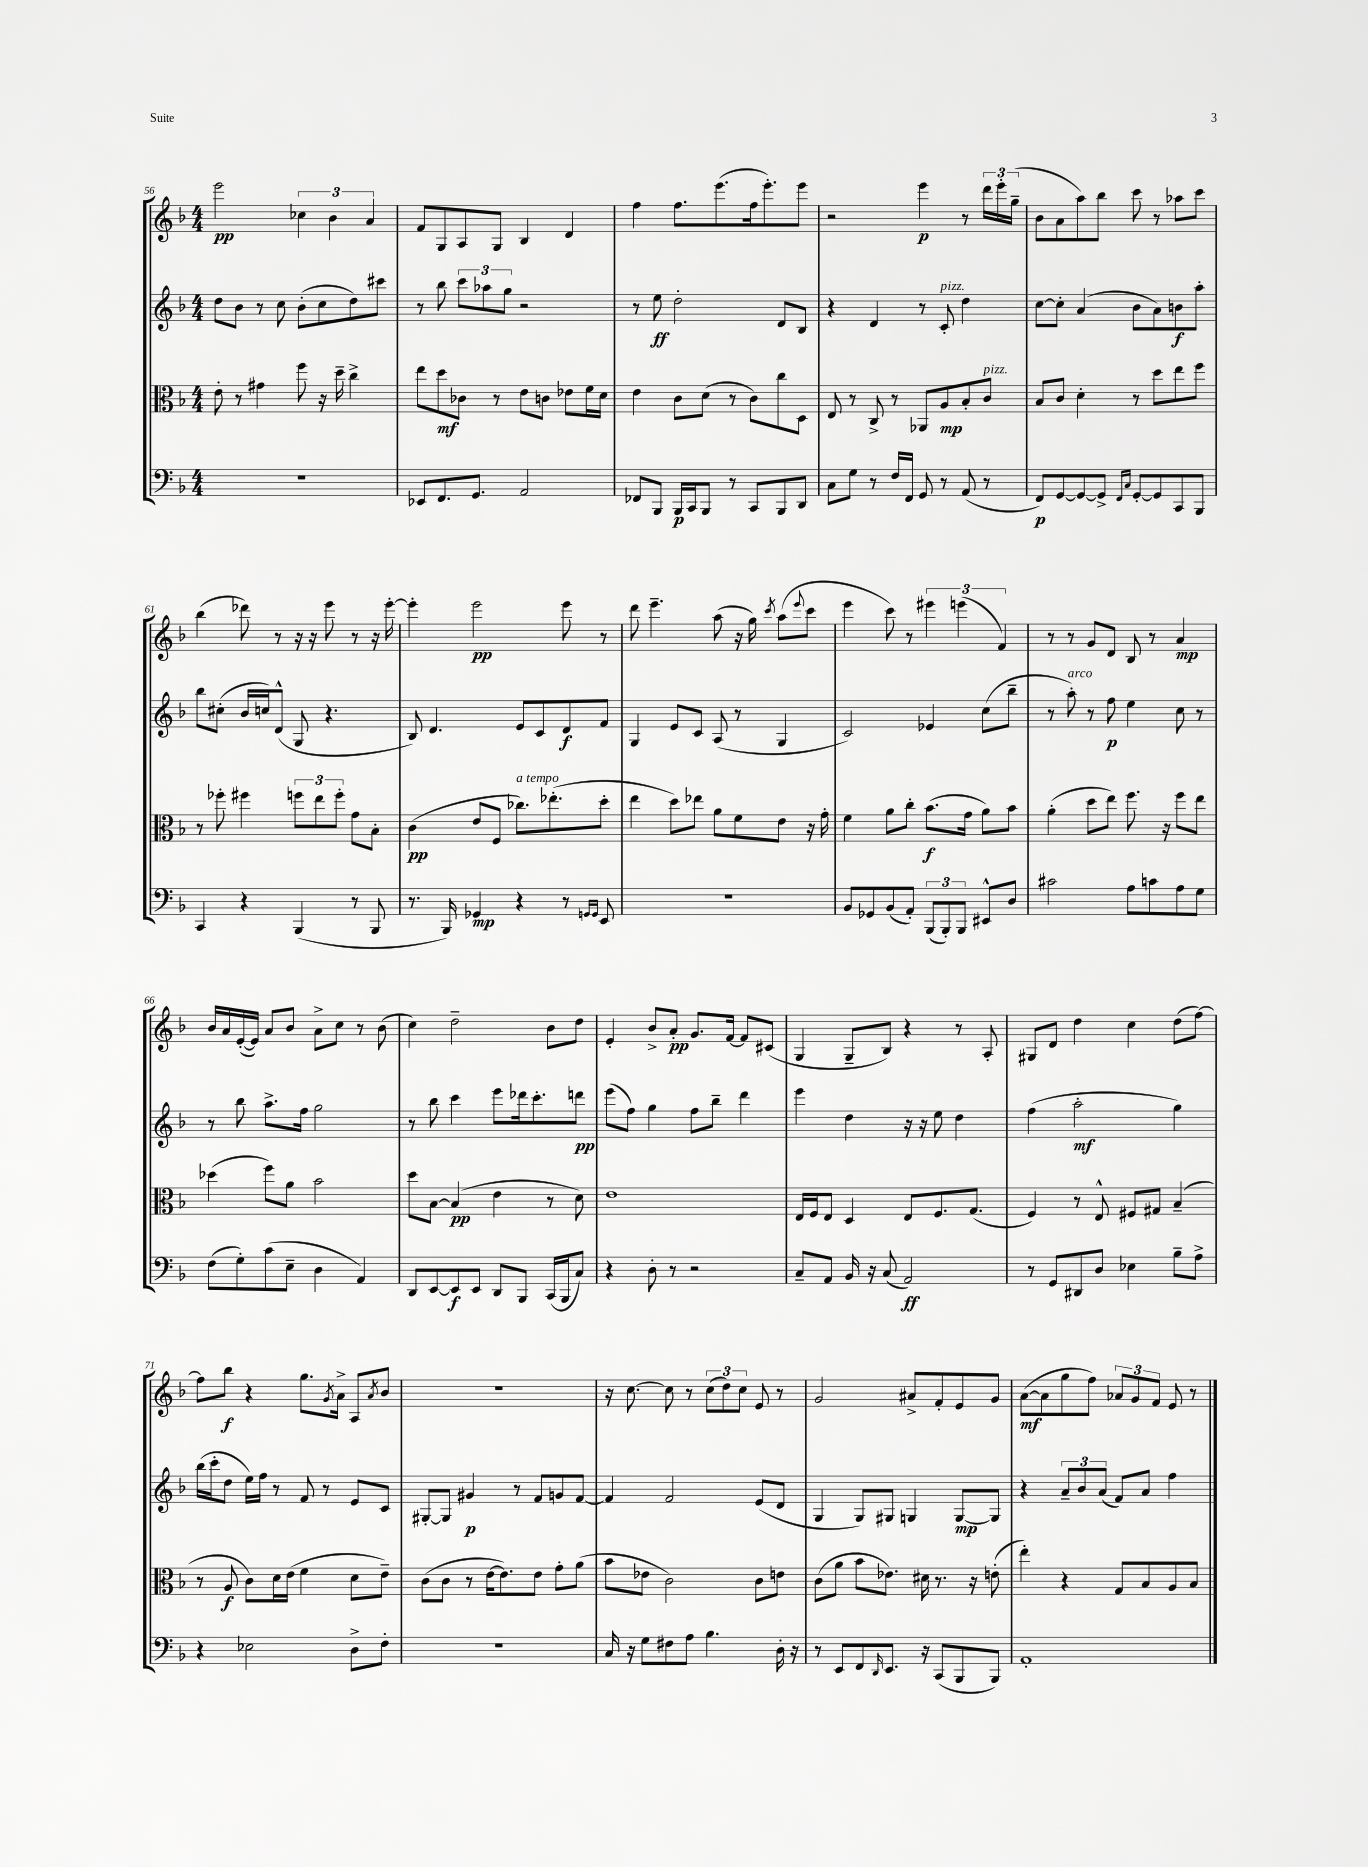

**kern	**dynam	**kern	**dynam	**kern	**dynam	**kern	**dynam
*part4	*part4	*part3	*part3	*part2	*part2	*part1	*part1
*staff4	*staff4	*staff3	*staff3	*staff2	*staff2	*staff1	*staff1
*clefF4	*	*clefC3	*	*clefG2	*	*clefG2	*
*k[b-]	*	*k[b-]	*	*k[b-]	*	*k[b-]	*
*M4/4	*	*M4/4	*	*M4/4	*	*M4/4	*
=56	=56	=56	=56	=56	=56	=56	=56
1r	.	8e'\	.	8dd\L	.	2eee\	pp
.	.	8r	.	8b-\J	.	.	.
.	.	4g#X\	.	8r	.	.	.
.	.	.	.	8cc\	.	.	.
.	.	8ff\	.	(8b-'\L	.	6cc-X\	.
.	.	16r	.	8cc\	.	.	.
.	.	.	.	.	.	6b-\	.
.	.	16dd~\	.	.	.	.	.
.	.	4cc^\	.	8dd\)	.	.	.
.	.	.	.	.	.	6a/	.
.	.	.	.	8ccc#X\J	.	.	.
=57	=57	=57	=57	=57	=57	=57	=57
8EE-X/L	.	8ee\L	.	8r	.	8f/L	.
8.FF/	.	8dd\	mf	8bb-\	.	8G/	.
.	.	8c-X\J	.	12ccc\L	.	8A/	.
8.GG/J	.	.	.	.	.	.	.
.	.	.	.	12aa-X\	.	.	.
.	.	8r	.	.	.	8G/J	.
.	.	.	.	12gg\J	.	.	.
2AA/	.	8e\L	.	2r	.	4B-/	.
.	.	8cn\J	.	.	.	.	.
.	.	8e-X\L	.	.	.	4d/	.
.	.	16f\L	.	.	.	.	.
.	.	16d\JJ	.	.	.	.	.
=58	=58	=58	=58	=58	=58	=58	=58
8FF-X/L	.	4e\	.	8r	.	4ff\	.
8BBB-/J	.	.	.	8ee\	ff	.	.
16BBB-/LL	p	8c\L	.	2dd'\	.	8.ff\L	.
16CC/J	.	.	.	.	.	.	.
8BBB-/J	.	(8d\J	.	.	.	.	.
.	.	.	.	.	.	(8.eee\	.
8r	.	8r	.	.	.	.	.
8CC/L	.	8c\L)	.	.	.	16ff\k	.
.	.	.	.	.	.	8.eee'\)	.
8BBB-/	.	8cc\	.	8d/L	.	.	.
8DD/J	.	8D\J	.	8B-/J	.	8eee\J	.
=59	=59	=59	=59	=59	=59	=59	=59
8C\L	.	8E/	.	4r	.	2r	.
8G\J	.	8r	.	.	.	.	.
8r	.	8C^/	.	4d/	.	.	.
16F/LL	.	8r	.	.	.	.	.
16FF/JJ	.	.	.	.	.	.	.
8GG/	.	8AA-X/L	.	8r	.	4eee\	p
!	!	!	!	!LO:TX:a:i:t=pizz.	!	!	!
8r	.	8A/	mp	8c'/	.	.	.
(8AA/	.	8B-'/	.	4dd\	.	8r	.
!	!	!LO:TX:a:i:t=pizz.	!	!	!	!	!
8r	.	8c/J	.	.	.	24ddd\LL	.
.	.	.	.	.	.	24eee'\	.
.	.	.	.	.	.	(24gg~\JJ	.
=60	=60	=60	=60	=60	=60	=60	=60
8FF/L)	p	8B-/L	.	[8cc\L	.	8b-\L	.
[8GG/	.	8c/J	.	8cc'\J]	.	8a\	.
8GG/_	.	4d'\	.	(4a/	.	8aa\)	.
8GG^/J]	.	.	.	.	.	8bb-\J	.
16qqFF/LL	.	.	.	.	.	.	.
16qqC/JJ	.	.	.	.	.	.	.
[8GG'/L	.	8r	.	8b-\L	.	8ccc\	.
8GG/]	.	8dd\L	.	8a\)	.	8r	.
8CC/	.	8ee\	.	8bn\	f	8aa-X\L	.
8BBB-/J	.	8ff\J	.	8aa'\J	.	8ccc\J	.
!!LO:LB:g=z
=61	=61	=61	=61	=61	=61	=61	=61
4CC/	.	8r	.	8bb-\L	.	(4bb-\	.
.	.	8ff-X'\	.	(8cc#X'\J	.	.	.
4r	.	4ff#X\	.	16b-/LL	.	8ddd-X\)	.
.	.	.	.	16ccn/J)	.	.	.
.	.	.	.	(8d^^/J	.	8r	.
(4BBB-/	.	12ffn\L	.	8G/	.	16r	.
.	.	.	.	.	.	16r	.
.	.	12ee\	.	.	.	.	.
.	.	.	.	4.r	.	8eee\	.
.	.	12ff'\J	.	.	.	.	.
8r	.	8g\L	.	.	.	8r	.
8BBB-/	.	8B-'\J	.	.	.	16r	.
.	.	.	.	.	.	[16eee'\	.
=62	=62	=62	=62	=62	=62	=62	=62
8.r	.	(4c\	pp	8B-/)	.	4eee'\]	.
.	.	.	.	4.d/	.	.	.
16BBB-/)	.	.	.	.	.	.	.
4GG-X/	mp	8e/L	.	.	.	2eee\	pp
.	.	8F/J	.	.	.	.	.
!	!	!LO:TX:a:i:t=a tempo	!	!	!	!	!
4r	.	8.cc-X\L)	.	8e/L	.	.	.
.	.	.	.	8c/	.	.	.
.	.	(8.ee-X'\	.	.	.	.	.
8r	.	.	.	8d/	f	8eee\	.
16qqGGn/LL	.	.	.	.	.	.	.
16qqGG/JJ	.	.	.	.	.	.	.
8EE/	.	8dd'\J	.	8f/J	.	8r	.
=63	=63	=63	=63	=63	=63	=63	=63
1r	.	4ee\	.	4G/	.	8ddd\	.
.	.	.	.	.	.	4.eee~\	.
.	.	8dd\L)	.	8e/L	.	.	.
.	.	8ee-X\J	.	8c/J	.	.	.
.	.	8a\L	.	(8A/	.	(8aa\	.
.	.	8f\	.	8r	.	16r	.
.	.	.	.	.	.	16gg\)	.
.	.	.	.	.	.	8qccc/	.
.	.	8e\J	.	4G/	.	(8aa\L	.
.	.	.	.	.	.	8qqeee/	.
.	.	16r	.	.	.	8ccc\J	.
.	.	16g'\	.	.	.	.	.
=64	=64	=64	=64	=64	=64	=64	=64
8BB-/L	.	4f\	.	2c/)	.	4eee\	.
8GG-X/	.	.	.	.	.	.	.
(8BB-/	.	8a\L	.	.	.	8ccc\)	.
8AA'/J)	.	8cc'\J	.	.	.	8r	.
(12BBB-/L	.	(8.b-\L	f	4e-X/	.	6eee#X\	.
12BBB-'/)	.	.	.	.	.	.	.
12BBB-/J	.	.	.	.	.	(6eeen\	.
.	.	16g\Jk	.	.	.	.	.
8EE#X^^/L	.	8a\L)	.	(8cc\L	.	.	.
.	.	.	.	.	.	6f/)	.
8D/J	.	8b-\J	.	8bb-~\J	.	.	.
=65	=65	=65	=65	=65	=65	=65	=65
2c#X\	.	(4a'\	.	8r	.	8r	.
!	!	!	!	!LO:TX:a:i:t=arco	!	!	!
.	.	.	.	8aa'\)	.	8r	.
.	.	8dd\L	.	8r	.	8g/L	.
.	.	8ee\J)	.	8ff\	p	8d/J	.
8A\L	.	8.ff\	.	4ee\	.	8B-/	.
8cn\	.	.	.	.	.	8r	.
.	.	16r	.	.	.	.	.
8A\	.	8ff\L	.	8cc\	.	4a/	mp
8G\J	.	8ee\J	.	8r	.	.	.
!!LO:LB:g=z
=66	=66	=66	=66	=66	=66	=66	=66
(8F\L	.	(4dd-X\	.	8r	.	16b-/LL	.
.	.	.	.	.	.	16a/	.
8G'\)	.	.	.	8bb-\	.	([16e'/	.
.	.	.	.	.	.	16e/JJ])	.
(8c\	.	8ff\L)	.	8.aa^\L	.	8a/L	.
8E~\J	.	8a\J	.	.	.	8b-/J	.
.	.	.	.	16ff\Jk	.	.	.
4D\	.	2b-\	.	2gg\	.	8a^\L	.
.	.	.	.	.	.	8cc\J	.
4AA/)	.	.	.	.	.	8r	.
.	.	.	.	.	.	(8b-\	.
=67	=67	=67	=67	=67	=67	=67	=67
8DD/L	.	8dd\L	.	8r	.	4cc\)	.
[8EE/	.	[8B-\J	.	8bb-\	.	.	.
8EE/]	f	(4B-/]	pp	4ccc\	.	2dd~\	.
8EE/J	.	.	.	.	.	.	.
8DD/L	.	4e\	.	8eee\L	.	.	.
8BBB-/J	.	.	.	16ddd-X\k	.	.	.
.	.	.	.	8.ccc'\	.	.	.
(16CC/LL	.	8r	.	.	.	8b-\L	.
16BBB-/J	.	.	.	.	.	.	.
8C/J)	.	8d\)	.	8dddn\J	pp	8dd\J	.
=68	=68	=68	=68	=68	=68	=68	=68
4r	.	1e	.	(8eee\L	.	4e'/	.
.	.	.	.	8ff\J)	.	.	.
8D'\	.	.	.	4gg\	.	8b-^/L	.
8r	.	.	.	.	.	8a'/J	pp
2r	.	.	.	8ff\L	.	8.g/L	.
.	.	.	.	8bb-~\J	.	.	.
.	.	.	.	.	.	[16f/Jk	.
.	.	.	.	4ddd\	.	8f/L]	.
.	.	.	.	.	.	(8c#X/J	.
=69	=69	=69	=69	=69	=69	=69	=69
8C~/L	.	16E/LL	.	4eee\	.	4G/	.
.	.	16F/J	.	.	.	.	.
8AA/J	.	8E/J	.	.	.	.	.
16BB-/	.	4D/	.	4dd\	.	8G~/L	.
16r	.	.	.	.	.	.	.
(8C/	.	.	.	.	.	8B-/J)	.
2AA/)	ff	8E/L	.	16r	.	4r	.
.	.	.	.	16r	.	.	.
.	.	8.F/	.	8ee\	.	.	.
.	.	.	.	4dd\	.	8r	.
.	.	(8.G/J	.	.	.	.	.
.	.	.	.	.	.	8A'/	.
=70	=70	=70	=70	=70	=70	=70	=70
8r	.	4F/)	.	(4ff\	.	8G#X/L	.
8GG/L	.	.	.	.	.	8d/J	.
8DD#X/	.	8r	.	2aa'\	mf	4dd\	.
8D/J	.	8E^^/	.	.	.	.	.
4E-X\	.	8F#X/L	.	.	.	4cc\	.
.	.	8G#X/J	.	.	.	.	.
8B-~\L	.	(4B-~/	.	4gg\)	.	(8dd\L	.
8A^\J	.	.	.	.	.	[8ff\J)	.
!!LO:LB:g=z
=71	=71	=71	=71	=71	=71	=71	=71
4r	.	8r	.	(16bb-\LL	.	8ff\L]	.
.	.	.	.	16ccc'\J	.	.	.
.	.	8A/	f	8dd\J	.	8bb-\J	f
2E-X\	.	8c\L)	.	16ee\LL)	.	4r	.
.	.	.	.	16ff\JJ	.	.	.
.	.	16d\L	.	8r	.	.	.
.	.	(16e\JJ	.	.	.	.	.
.	.	4f\	.	8f/	.	8.gg\L	.
.	.	.	.	8r	.	.	.
.	.	.	.	.	.	8qg/	.
.	.	.	.	.	.	16a^\Jk	.
8D^\L	.	8d\L	.	8e/L	.	8A/L	.
.	.	.	.	.	.	8qa/	.
8F'\J	.	8e~\J)	.	8c/J	.	8b-/J	.
=72	=72	=72	=72	=72	=72	=72	=72
1r	.	(8c\L	.	[8G#X'/L	.	1r	.
.	.	8c\J	.	8G#/J]	.	.	.
.	.	8r	.	4g#X/	p	.	.
.	.	[16e\KL	.	.	.	.	.
.	.	8.e\])	.	.	.	.	.
.	.	.	.	8r	.	.	.
.	.	8e\J	.	8f/L	.	.	.
.	.	8g'\L	.	8gn/	.	.	.
.	.	(8a\J	.	[8f/J	.	.	.
=73	=73	=73	=73	=73	=73	=73	=73
16C/	.	8b-\L	.	4f/]	.	16r	.
16r	.	.	.	.	.	[8.cc\	.
8G\L	.	8e-X\J	.	.	.	.	.
8F#X\	.	2c\)	.	2f/	.	8cc\]	.
8A\J	.	.	.	.	.	8r	.
4.B-\	.	.	.	.	.	(12cc\L	.
.	.	.	.	.	.	12dd\)	.
.	.	.	.	.	.	12cc\J	.
.	.	8c\L	.	(8e/L	.	8e/	.
16D'\	.	8en\J	.	8d/J	.	8r	.
16r	.	.	.	.	.	.	.
=74	=74	=74	=74	=74	=74	=74	=74
8r	.	(8c\L	.	4G/	.	2g/	.
8EE/L	.	8a\J	.	.	.	.	.
8FF/	.	8b-\L	.	8G/L)	.	.	.
16qqDD/	.	.	.	.	.	.	.
8.EE/J	.	8.e-X\J)	.	8G#X/J	.	.	.
.	.	.	.	4Gn/	.	8a#X^/L	.
16r	.	16d#X\	.	.	.	.	.
(8CC/L	.	8.r	.	.	.	8f'/	.
8BBB-/	.	.	.	[8G/L	mp	8e/	.
.	.	16r	.	.	.	.	.
8BBB-/J)	.	(8en'\	.	8G/J]	.	8g/J	.
=75	=75	=75	=75	=75	=75	=75	=75
1AA'	.	4ee'\)	.	4r	.	([8a\L	mf
.	.	.	.	.	.	8a\]	.
.	.	4r	.	12a~/L	.	8gg\	.
.	.	.	.	12b-/	.	.	.
.	.	.	.	.	.	8ff\J)	.
.	.	.	.	(12a/J	.	.	.
.	.	8G/L	.	8f/L)	.	12a-X/L	.
.	.	.	.	.	.	12g/	.
.	.	8B-/	.	8a/J	.	.	.
.	.	.	.	.	.	12f/J	.
.	.	8A/	.	4ff\	.	8e/	.
.	.	8B-/J	.	.	.	8r	.
==	==	==	==	==	==	==	==
*-	*-	*-	*-	*-	*-	*-	*-
